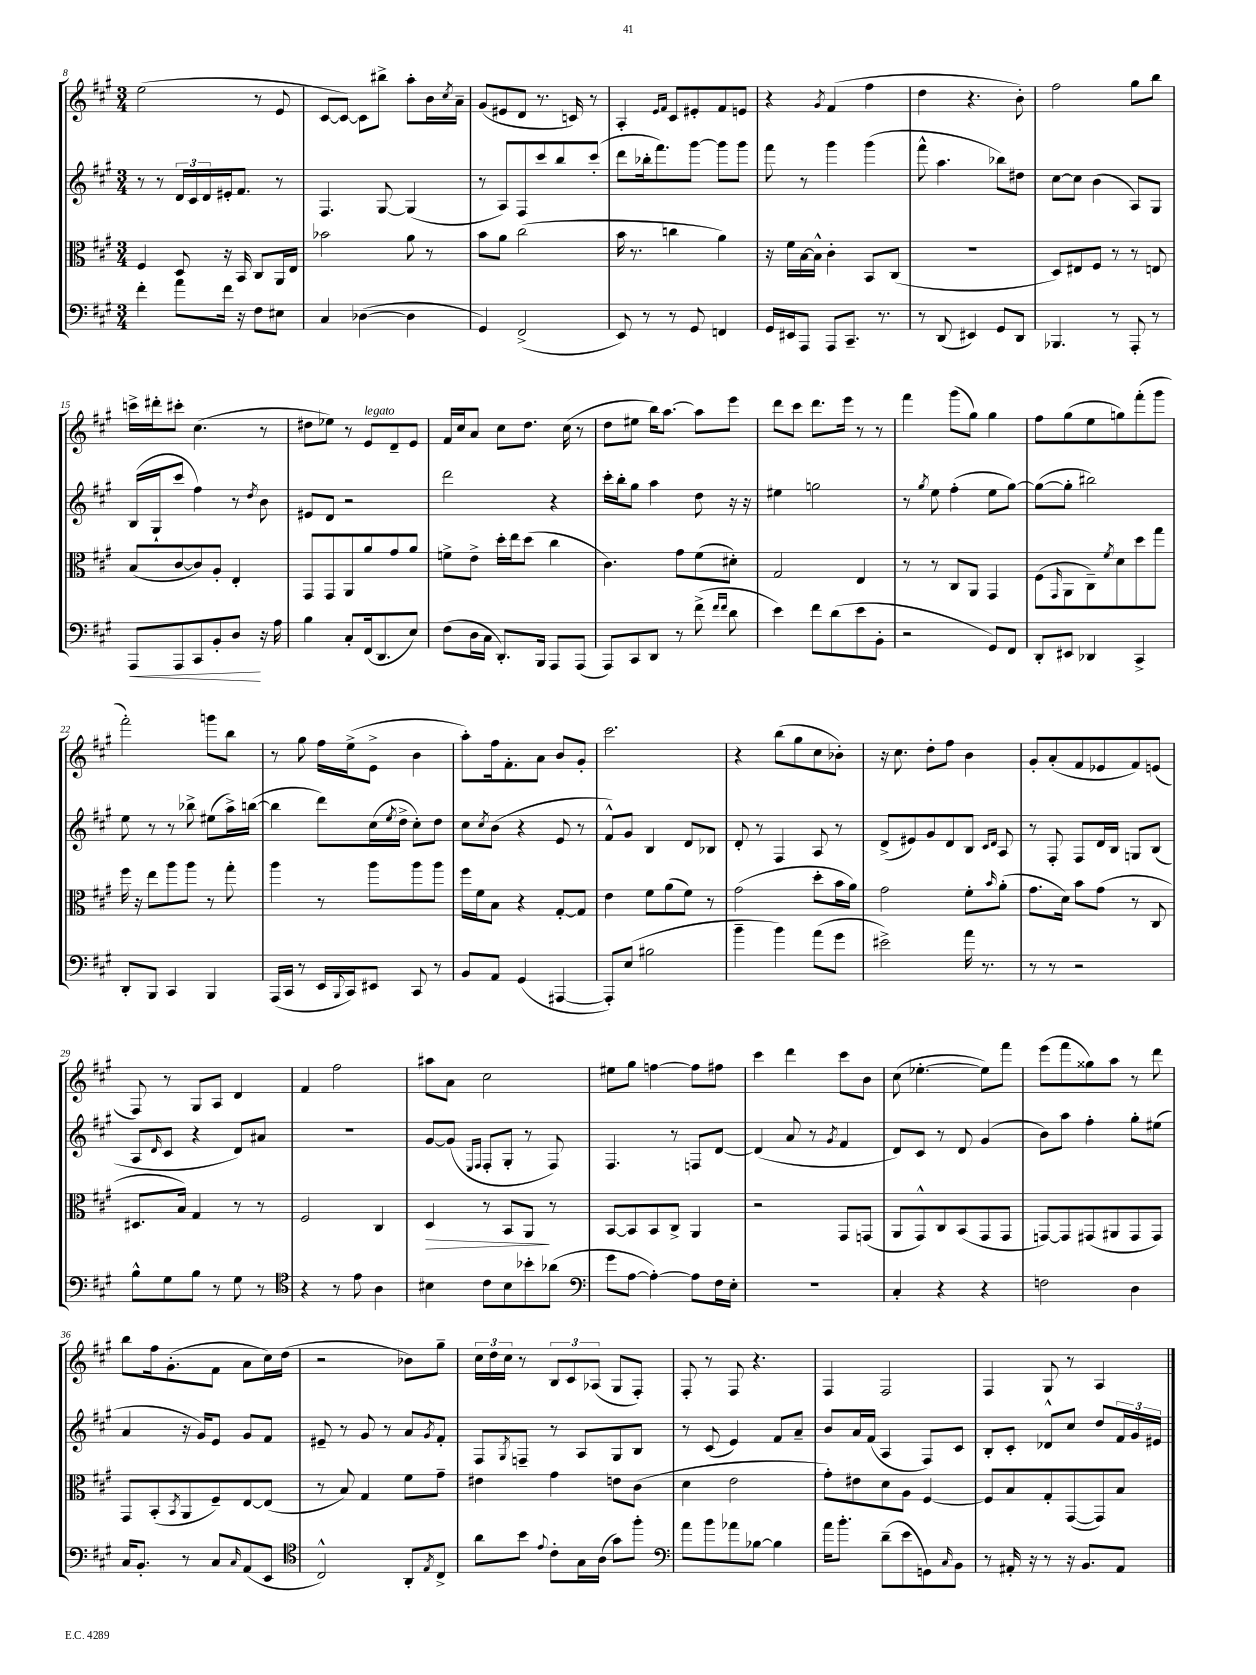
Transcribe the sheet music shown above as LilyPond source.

<<
\new StaffGroup <<
\new Staff = "s0" {
    \clef treble \key a \major \numericTimeSignature \time 3/4
    e''2( r8 e'8 |
    cis'8~ cis'8~) cis'8 bis''8-> a''8-. b'16 \acciaccatura { cis''8 } a'16-- |
    gis'8( eis'8 d'8 r8. c'16) r8 |
    a4-. \grace { e'16 fis'16 } cis'8 eis'8-. fis'8 e'8 |
    r4 \acciaccatura { gis'8 } fis'4( fis''4 |
    d''4 r4. b'8-.) |
    fis''2 gis''8 b''8 |
    c'''16-> dis'''16-. cis'''8-. cis''4.( r8 |
    dis''8 ees''8) r8 e'8^\markup { \italic "legato" } d'8-- e'8 |
    fis'16 cis''16 a'8 cis''8 d''8. cis''16( r8 |
    d''8 eis''8 b''16) a''8.~ a''8 e'''8 |
    d'''8 cis'''8 d'''8. e'''16 r8 r8 |
    fis'''4 gis'''8( gis''8) gis''4 |
    fis''8 gis''8( e''8 g''8) fis'''8-.( gis'''8 |
    fis'''2-.) g'''8 b''8 |
    r8 gis''8 fis''16 e''16->( e'8-> b'4 |
    a''8-.) fis''16 fis'8.-. a'8 b'8 gis'8-. |
    cis'''2. |
    r4 b''8( gis''8 cis''8 bes'8-.) |
    r16 cis''8. d''8-. fis''8 b'4 |
    gis'8-. a'8-.( fis'8 ees'8 fis'8) e'8( |
    fis8) r8 gis8 a8 d'4 |
    fis'4 fis''2 |
    ais''8 a'8 cis''2 |
    eis''8 gis''8 f''4~ f''8 fis''8 |
    cis'''4 d'''4 cis'''8 b'8 |
    cis''8( ees''4.~-. ees''8) fis'''8 |
    e'''8( fis'''8 gisis''8) a''8 r8 d'''8 |
    b''8 fis''16 gis'8.-.( fis'8 a'8 cis''16) d''16( |
    r2 bes'8) gis''8-- |
    \tuplet 3/2 { cis''16 d''16 cis''16 } r8 \tuplet 3/2 { b8 cis'8 aes8( } gis8 fis8-.) |
    fis8-. r8 fis8 r4. |
    fis4 fis2 |
    fis4 gis8 r8 a4 \bar "|." |
}
\new Staff = "s1" {
    \clef treble \key a \major \numericTimeSignature \time 3/4
    r8 r8 \tuplet 3/2 { d'16 cis'16 d'16 } eis'16-. fis'8. r8 |
    fis4. gis8~ gis4( |
    r8 a8) fis8 cis'''8 b''8 cis'''8-.( |
    d'''8 bes''16-. fis'''8.) gis'''8~ gis'''8 gis'''8 |
    fis'''8 r8 gis'''4 gis'''4( |
    fis'''8-^ a''4. bes''8) dis''8 |
    cis''8~ cis''8 b'4( a8) gis8 |
    b16( gis16-! cis'''8 fis''4) r8 \acciaccatura { d''8 } b'8 |
    eis'8 d'8 r2 |
    d'''2 r4 |
    cis'''16-. b''16-. gis''8 a''4 d''8 r16 r16 |
    eis''4 g''2 |
    r8 \acciaccatura { gis''8 } e''8 fis''4-.( e''8 gis''8~) |
    gis''8~( gis''8-. bis''2) |
    e''8 r8 r8 bes''8-> eis''8( a''16->) b''16~( |
    b''4 d'''8) cis''16( \acciaccatura { e''8 } d''16-> cis''8-.) d''8 |
    cis''8 \acciaccatura { cis''8 } b'8( r4 e'8 r8 |
    fis'8-^) gis'8 b4 d'8 bes8 |
    d'8-. r8 fis4 a8 r8 |
    d'8->( eis'8) gis'8 d'8 b8 \grace { cis'16 d'16 } a8 |
    r8 fis8-. fis8 d'16 b16 g8 b8( |
    a8 \grace { d'16 } cis'8 r4 d'8) ais'8 |
    R2. |
    gis'8~ gis'8( \grace { e16 fis16 } fis8-. gis8-. r8 fis8) |
    fis4. r8 f8 d'8~ |
    d'4( a'8 r8 \acciaccatura { gis'8 } fis'4 |
    d'8) cis'8 r8 d'8 gis'4( |
    b'8) a''8 fis''4-. gis''8-. eis''8( |
    a'4 r16 gis'16) e'8 gis'8 fis'8 |
    eis'8-- r8 gis'8 r8 a'8 \acciaccatura { gis'8 } fis'8-. |
    fis8 \acciaccatura { gis8 } f8-- r8 a8 gis8 b8 |
    r8 cis'8( e'4) fis'8 a'8-- |
    b'8 a'16 fis'16( a4 fis8) cis'8 |
    b8-. cis'8-. des'8-^ cis''8 d''8 \tuplet 3/2 { fis'16 gis'16 eis'16 } \bar "|." |
}
\new Staff = "s2" {
    \clef alto \key a \major \numericTimeSignature \time 3/4
    fis4 d8 r16 b,16 cis8 a,16 e16 |
    bes'2 a'8 r8 |
    b'8 a'8 cis''2( |
    b'16 r8. c''4 a'4) |
    r16 fis'16 b16~ b16-^ cis'4-. b,8 cis8( |
    R2. |
    d8) eis8 fis8 r8 r8 e8 |
    b8( cis'8~ cis'8) a8-. e4-. |
    gis,8 gis,8 a,8 a'8 gis'8 a'8 |
    f'8-> e'8-> d''16-. e''16 d''8( cis''4 |
    cis'4.) gis'8 fis'8( dis'8-.) |
    gis2 e4 |
    r8 r8 cis8 a,8 gis,4 |
    fis8( \grace { gis,16 } a,8 cis8--) \acciaccatura { fis'8 } d'8 d''8 gis''8 |
    fis''16 r16 e''8 a''8 a''8 r8 gis''8-. |
    a''4 r8 a''8 a''8 a''8 |
    fis''16 fis'16 b8 r4 gis8~-. gis8 |
    e'4 fis'8 a'8( fis'8) r8 |
    gis'2( d''8-. b'16 a'16) |
    gis'2 fis'8-. \grace { b'16 } a'8-.( |
    gis'8. d'16) b'8 gis'8( r8 cis8 |
    dis8. b16) gis4 r8 r8 |
    fis2 cis4 |
    d4\> r8 b,8 a,8\! r8 |
    b,8~ b,8 b,8 cis8-> a,4 |
    r2 gis,8 g,8( |
    a,8 gis,8-^) cis8 b,8( gis,8 gis,8 |
    g,8~) g,8 gis,8( ais,8 gis,8 gis,8) |
    gis,8 b,8-.( \acciaccatura { b,8 } a,8 fis8--) e8~ e8( |
    r8 b8) gis4 fis'8 gis'8-- |
    eis'4 gis'4 e'8 cis'8( |
    d'4 e'2 |
    gis'8-.) eis'8 d'8 a8 fis4~ |
    fis8 b8 gis8-. gis,8~( gis,8) b8 \bar "|." |
}
\new Staff = "s3" {
    \clef bass \key a \major \numericTimeSignature \time 3/4
    fis'4-. a'8 fis'16 r16 fis8 eis8 |
    cis4 des4~( des4 |
    gis,4) fis,2->( |
    e,8) r8 r8 gis,8 f,4 |
    gis,16 eis,16 a,,8 a,,8 cis,8.-- r8. |
    r8 d,8( eis,4) gis,8 d,8 |
    bes,,4. r8 a,,8-. r8 |
    a,,8\< a,,8 cis,8 b,8-. d8\! r16 a16 |
    b4 cis8-. fis,16( d,8. e8) |
    fis8( d16 cis16 d,8.-.) b,,16 a,,8 a,,8( |
    a,,8) cis,8 d,8 r8 fis'8->( \grace { fis'16 fis'16 } d'8 |
    e'4) fis'8 d'8( e'8 b,8-. |
    r2 gis,8) fis,8 |
    d,8-. eis,8 des,4 cis,4-> |
    d,8-. b,,8 cis,4 b,,4 |
    a,,16( cis,16 r8 e,16 \appoggiatura { b,,8 } cis,16) eis,8 cis,8 r8 |
    b,8 a,8 gis,4( ais,,4~ |
    ais,,8-.) e8( bis2 |
    b'4-- b'4) a'8( gis'8 |
    eis'2->) a'16 r8. |
    r8 r8 r2 |
    b8-^ gis8 b8 r8 gis8 r8 |
    \clef tenor r4 r8 e'8 a4 |
    bis4 cis'8 bis8 bes'8-. aes'8( |
    \clef bass gis'8 a8~ a4~-.) a8 fis16 e16-. |
    R2. |
    cis4-. r4 r4 |
    f2 d4 |
    cis16 b,8.-. r8 cis8 \grace { cis16 } a,8( e,8 |
    \clef tenor cis2-^) a,8-. \acciaccatura { e8 } cis8-> |
    a'8 b'8 \appoggiatura { e'8 } cis'8-. gis16 a16( gis'8) fis''8-. |
    \clef bass a'8 b'8 aes'8 bes8~ bes4 |
    a'16 b'8.-. d'8--( e'8 g,8) \grace { cis16 } b,8 |
    r8 ais,16-. r16 r8 r16 b,8. ais,8 \bar "|." |
}
>>
>>
\layout { \context { \Score currentBarNumber = #8 } }
